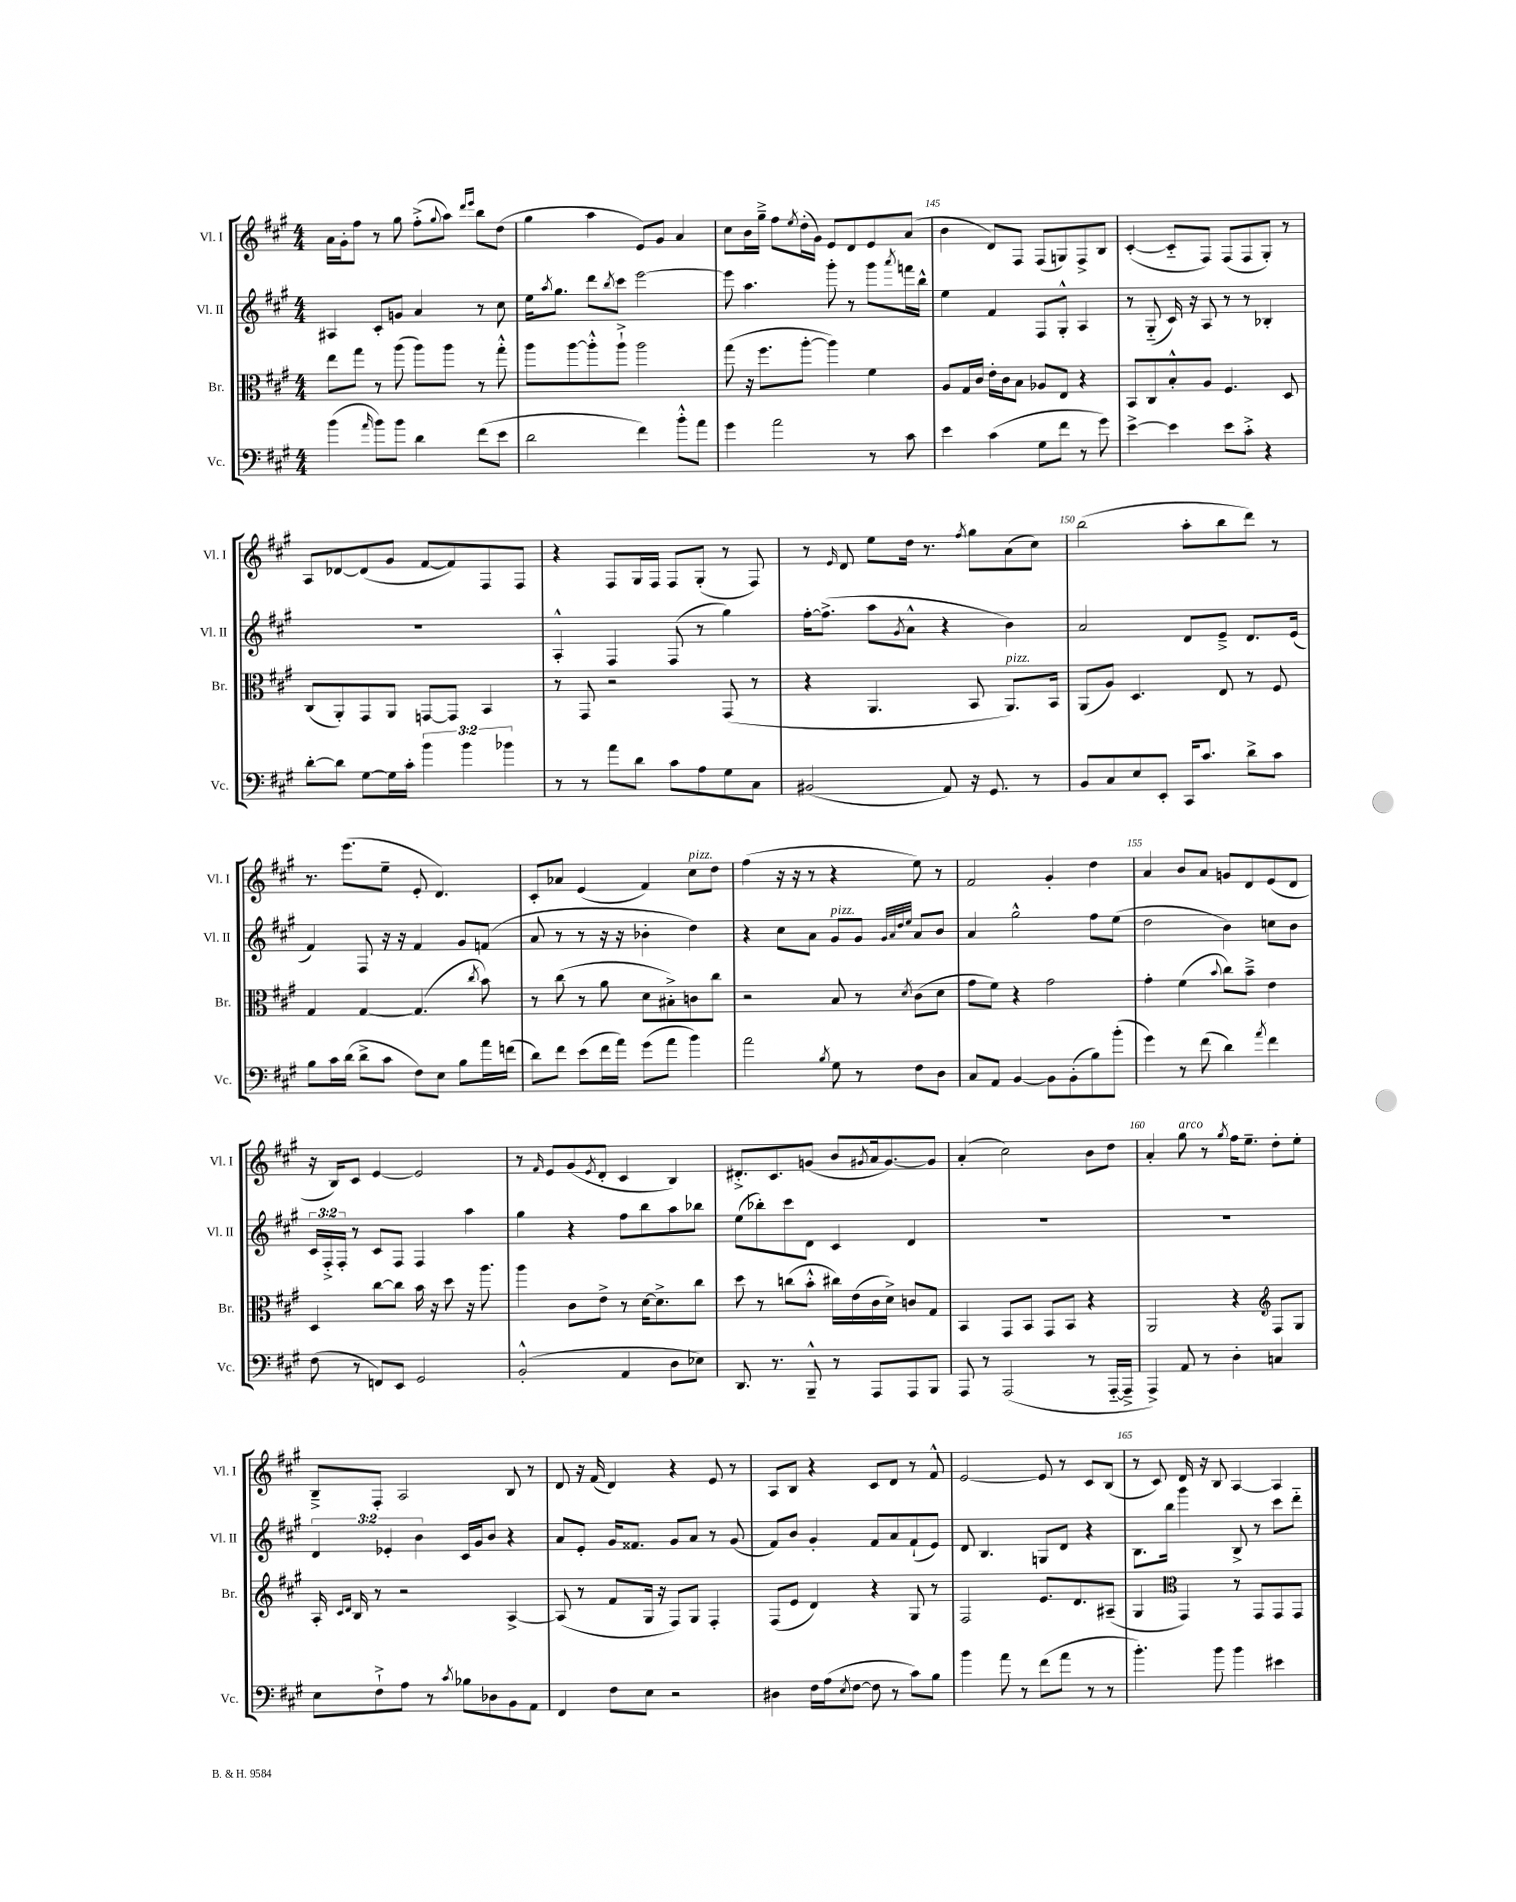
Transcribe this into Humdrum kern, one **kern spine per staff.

**kern	**kern	**kern	**kern
*staff4	*staff3	*staff2	*staff1
*clefF4	*clefC3	*clefG2	*clefG2
*k[f#c#g#]	*k[f#c#g#]	*k[f#c#g#]	*k[f#c#g#]
*M4/4	*M4/4	*M4/4	*M4/4
(4b\	8ee\L	4A#/	16a\LL
.	.	.	16g#'\J
.	8gg#\J	.	8ff#\J
16qqa/	.	.	.
8b\L)	8r	8c#'/L	8r
8b\J	(8aa\	8g/J	8gg#\
4d\	8aa\L)	4a/	(8ff#'^\L
.	.	.	8qqgg#/
.	8aa\J	.	8aa\J)
.	.	.	16qqddd/LL
.	.	.	16qqeee/JJ
(8f#\L	8r	8r	8bb\L
8e\J	8gg#'^^\	8cc#\	(8dd\J
=	=	=	=
2d\	8aa\L	16ee\LK	4gg#\
.	.	8qaa/	.
.	.	8.gg#\J	.
.	[8aa\	.	.
.	8aa'^^\]	8ddd\L	4aa\
.	.	8qbb/	.
.	8aa`^\J	8ccc#\J	.
4f#\)	2aa\	[2eee\	8e/L)
.	.	.	8g#/J
8b'^^\L	.	.	4a/
8a\J	.	.	.
=	=	=	=
4g#\	(8gg#\	8eee\]	8cc#\L
.	16r	4.aa\	16b\L
.	8.ff#\L	.	16gg#~^\JJ
2a\	.	.	8ff#\L
.	.	.	8qee/
.	[8aa'\J	.	(16dd'\L
.	.	.	16g#\JJ)
.	4aa\])	8ggg#'\	8e/L
.	.	8r	8d/
8r	4f#\	8ggg#\L	8e/
.	.	8qaaa/	.
8c#\	.	16fff\L	(8a/J
.	.	16bb^^\JJ	.
=	=	=	=
4e\	8A/L	4ee\	4b\
.	16G#/L	.	.
.	16c#/JJ	.	.
(4c#\	16e'\LL	4f#/	8d/L)
.	16c#\J	.	.
.	8B\J	.	8F#/J
8G#\L	8A-/L	8F#/L	(8F#/L
8f#\J	8E/J	8G#'^^/J	8G/)
8r	4r	4A/	8F#^/
8g#\)	.	.	8B/J
=	=	=	=
[4e^\	8BB/L	8r	([4c#'/
.	8C#/	(8G#'~/	.
4e\]	8B'^^/	16c#/)	8c#'~/]L
.	.	16r	.
.	8A/J	8A/	8F#/J)
8e\L	4.F#/	8r	(8F#/L
8c#'^\J	.	8r	8F#/
4r	.	4B-'/	8G#'/J)
.	8D/	.	8r
=	=	=	=
[8d'\L	(8C#/L	1r	8A/L
8d\]J	8AA'/)	.	[8d-/
[8G#\L	8GG#/	.	(8d-/]
16G#\]L	8AA/J	.	8g#/J
16c#'\JJ	.	.	.
6b\	[8GG/L	.	[8f#/L
.	8GG/]J	.	8f#/])
6b\	.	.	.
.	4BB/	.	8F#/
6b-\	.	.	.
.	.	.	8F#/J
=	=	=	=
8r	8r	4A'^^/	4r
8r	8GG#/	.	.
8a\L	2r	4F#/	8F#/L
8d\J	.	.	16G#/L
.	.	.	16F#/JJ
8c#\L	.	(8F#/	8F#/L
8A\	.	8r	(8G#'/J
8G#\	(8GG#/	4gg#\)	8r
8C#\J	8r	.	8F#/)
=	=	=	=
(2BB#/	4r	[16ff#'\LK	8r
.	.	(8.ff#^\]J	.
.	.	.	16qqe/
.	.	.	8d/
.	4.AA/	8aa\L	8ee\L
.	.	8qg#/	.
.	.	8a^^\J	16dd\Jk
.	.	.	8.r
8AA/)	.	4r	.
.	.	.	8qff#/
16r	8BB/	.	8gg#\L
8.GG#/	.	.	.
.	8.AA/L)	4b\)	(8a\
8r	.	.	8cc#\J)
.	16BB/Jk	.	.
=	=	=	=
8BB/L	(8AA/L	2a/	(2bb\
8C#/	8A/J)	.	.
8E/	4.D/	.	.
8EE'/J	.	.	.
16CC#/LK	.	8d/L	8aa'\L
8.c#/J	.	.	.
.	8E/	8e~^/J	8bb\
8d^\L	8r	8.d/L	8ddd\J)
8c#\J	8F#/	.	8r
.	.	(16e/Jk	.
=	=	=	=
8B\L	4G#/	4f#/)	8.r
16c#\L	.	.	.
(16d\JJ	.	.	(8.eee\L
8d^\L	[4G#/	8F#/	.
8c#\J	.	16r	8ee~\J
.	.	16r	.
8F#\L)	(4.G#/]	4f#/	8e'/
8E\J	.	.	4.d/)
8B\L	.	8g#/L	.
.	8qcc#/	.	.
16a\L	8b\)	(8f/J	.
(16f\JJ	.	.	.
=	=	=	=
8d\L)	8r	8a/	8c#'/L
8f#\J	(8cc#\	8r	8a-/J
(8e\L	8r	8r	(4e/
16f#\L	8a\	16r	.
16a\JJ)	.	16r	.
(8g#\L	8d\L	4b-'\	4f#/)
8a\J	8B#'^\)	.	.
4b\)	8c\	4dd\)	8cc#\L
.	8cc#\J	.	8dd\J
=	=	=	=
2a\	2r	4r	(4ff#\
.	.	8cc#\L	16r
.	.	.	16r
.	.	8a\J	8r
8qB/	.	.	.
8G#\	8B/	8g#/L	4r
8r	8r	8g#/J	.
.	.	32qqg#/LLL	.
.	.	32qqa/	.
.	.	32qqdd/	.
.	8qd/	32qqee/JJJ	.
8F#\L	(8c#\L	8a/L	8ee\)
8D\J	8d\J	8b/J	8r
=	=	=	=
8C#/L	8g#\L	4a/	2f#/
8AA/J	8f#\J)	.	.
[4BB/	4r	2gg#^^\	.
8BB\]L	2g#\	.	4g#'/
(8BB'\	.	.	.
8B\)	.	8ff#\L	4dd\
(8b'\J	.	(8ee\J	.
=	=	=	=
4g#\)	4g#'\	2dd\	4a/
8r	(4f#\	.	8b/L
(8f#\	.	.	8a/J
.	8qqb/	.	.
4d\)	8cc#\L)	4b\)	8g/L
.	8b~^\J	.	8d/
8qa/	.	.	.
4f#\	4e\	8cc\L	(8e/
.	.	8b\J	8d/J
=	=	=	=
(8F#\	4D/	24c#/LL	16r
.	.	24F#'^/	.
.	.	.	16B/LK)
.	.	24F#'/JJ	.
8r	.	8r	8c#/J
8FF/L)	[8cc#\L	8c#/L	[4e/
8EE/J	8cc#\]J	8F#/J	.
2GG#/	16b\	4F#/	2e/]
.	16r	.	.
.	8dd\	.	.
.	16r	4aa\	.
.	8.aa\	.	.
=	=	=	=
(2BB'^^/	4aa\	4gg#\	8r
.	.	.	16qqf#/
.	.	.	8e/L
.	8c#\L	4r	(8g#/
.	.	.	8qe/
.	8e^\J	.	8d'/J
4AA/	8r	8ff#\L	4c#/
.	[16d\LK	8bb\	.
.	8.d^\]	.	.
8D\L	.	8aa\	4B/)
8E-\J)	8cc#\J	8bb-\J	.
=	=	=	=
8.DD/	8dd\	(8ee\L	8.d#'^/L
.	8r	8bb-'\)	.
8.r	.	.	8.c#/
.	(8cc\L	8ccc#\	.
8BBB~^^/	8b'^^\J	8d\J	(8g/J
8r	16cc#\LL)	4c#/	8b/L
.	(16e\	.	.
.	.	.	8qg#/
8AAA/L	16c#\	.	16a/k
.	16d^\JJ)	.	[8.g#/)
8AAA/	8c/L	4d/	.
8BBB/J	8G#/J	.	8g#/]J
=	=	=	=
8AAA/	4BB/	1r	(4a'/
8r	.	.	.
(2AAA/	8GG#/L	.	2cc#\)
.	8BB/J	.	.
.	8GG#/L	.	.
.	8BB/J	.	.
8r	4r	.	8b\L
[16AAA'~/LL	.	.	8dd\J
16AAA~^/]JJ	.	.	.
=	=	=	=
4AAA^/)	2AA/	1r	4a'/
8AA/	.	.	8gg#\
8r	.	.	8r
.	.	.	8qgg#/
4D'\	4r	.	16ff#\LK
.	.	.	8.ee~\J
*	*clefG2	*	*
4C/	8F#/L	.	8dd'\L
.	8G#/J	.	8ee'\J
=	=	=	=
8E\L	16A'/	6d/	8B~^/L
.	16qqc#/LL	.	.
.	16qqd/JJ	.	.
.	16B/	.	.
8F#`^\	8r	.	8F#'/J
.	.	6e-'/	.
8A\J	2r	.	2A/
.	.	6b\	.
8r	.	.	.
8qc#/	.	.	.
8B-\L	.	16c#/LL	.
.	.	16g#/J	.
8D-\	.	8b/J	.
8BB\	[4A^/	4r	8B/
8AA\J	.	.	8r
=	=	=	=
4FF#/	(8A/]	8a/L	8d/
.	8r	8e'/J	16r
.	.	.	(16f#/
8F#\L	8f#/L	16g#/LK	4d/)
.	.	8.f##/J	.
8E\J	16G#/Jk	.	.
.	16r	.	.
2r	8F#/L)	8g#/L	4r
.	8G#/J	8a/J	.
.	4F#'/	8r	8e/
.	.	(8g#/	8r
=	=	=	=
4D#\	(8F#/L	8f#/L)	8A/L
.	8e/J	8b/J	8B/J
16F#\LL	4d/)	4g#'/	4r
(16A\J	.	.	.
8qE/	.	.	.
[8F#\J	.	.	.
8F#\]	4r	8f#/L	8c#/L
8r	.	8a/	8d/J
8c#\L)	8G#/	(8f#`/	8r
8B\J	8r	8e/J)	8f#^^/
=	=	=	=
4b\	2F#/	8d/	[2e/
.	.	4.B/	.
8a\	.	.	.
8r	.	.	.
(8f#\L	8.e/L	8G/L	8e/]
8a\J	.	8d/J	8r
.	8.d/	.	.
8r	.	4r	8c#/L
8r	(8A#~/J	.	(8B/J
=	=	=	=
4.b'\)	4G#/	8.B\L	8r
.	.	.	8c#/)
.	.	16bb\Jk	.
*	*clefC3	*	*
.	4GG#/)	4ggg#\	16d/
.	.	.	16r
8b\	.	.	8B/
4b\	8r	8B^/	[4A/
.	8GG#/L	8r	.
4e#\	8GG#/	8ccc#\L	4A/]
.	8GG#/J	8ddd'~\J	.
==	==	==	==
*-	*-	*-	*-
